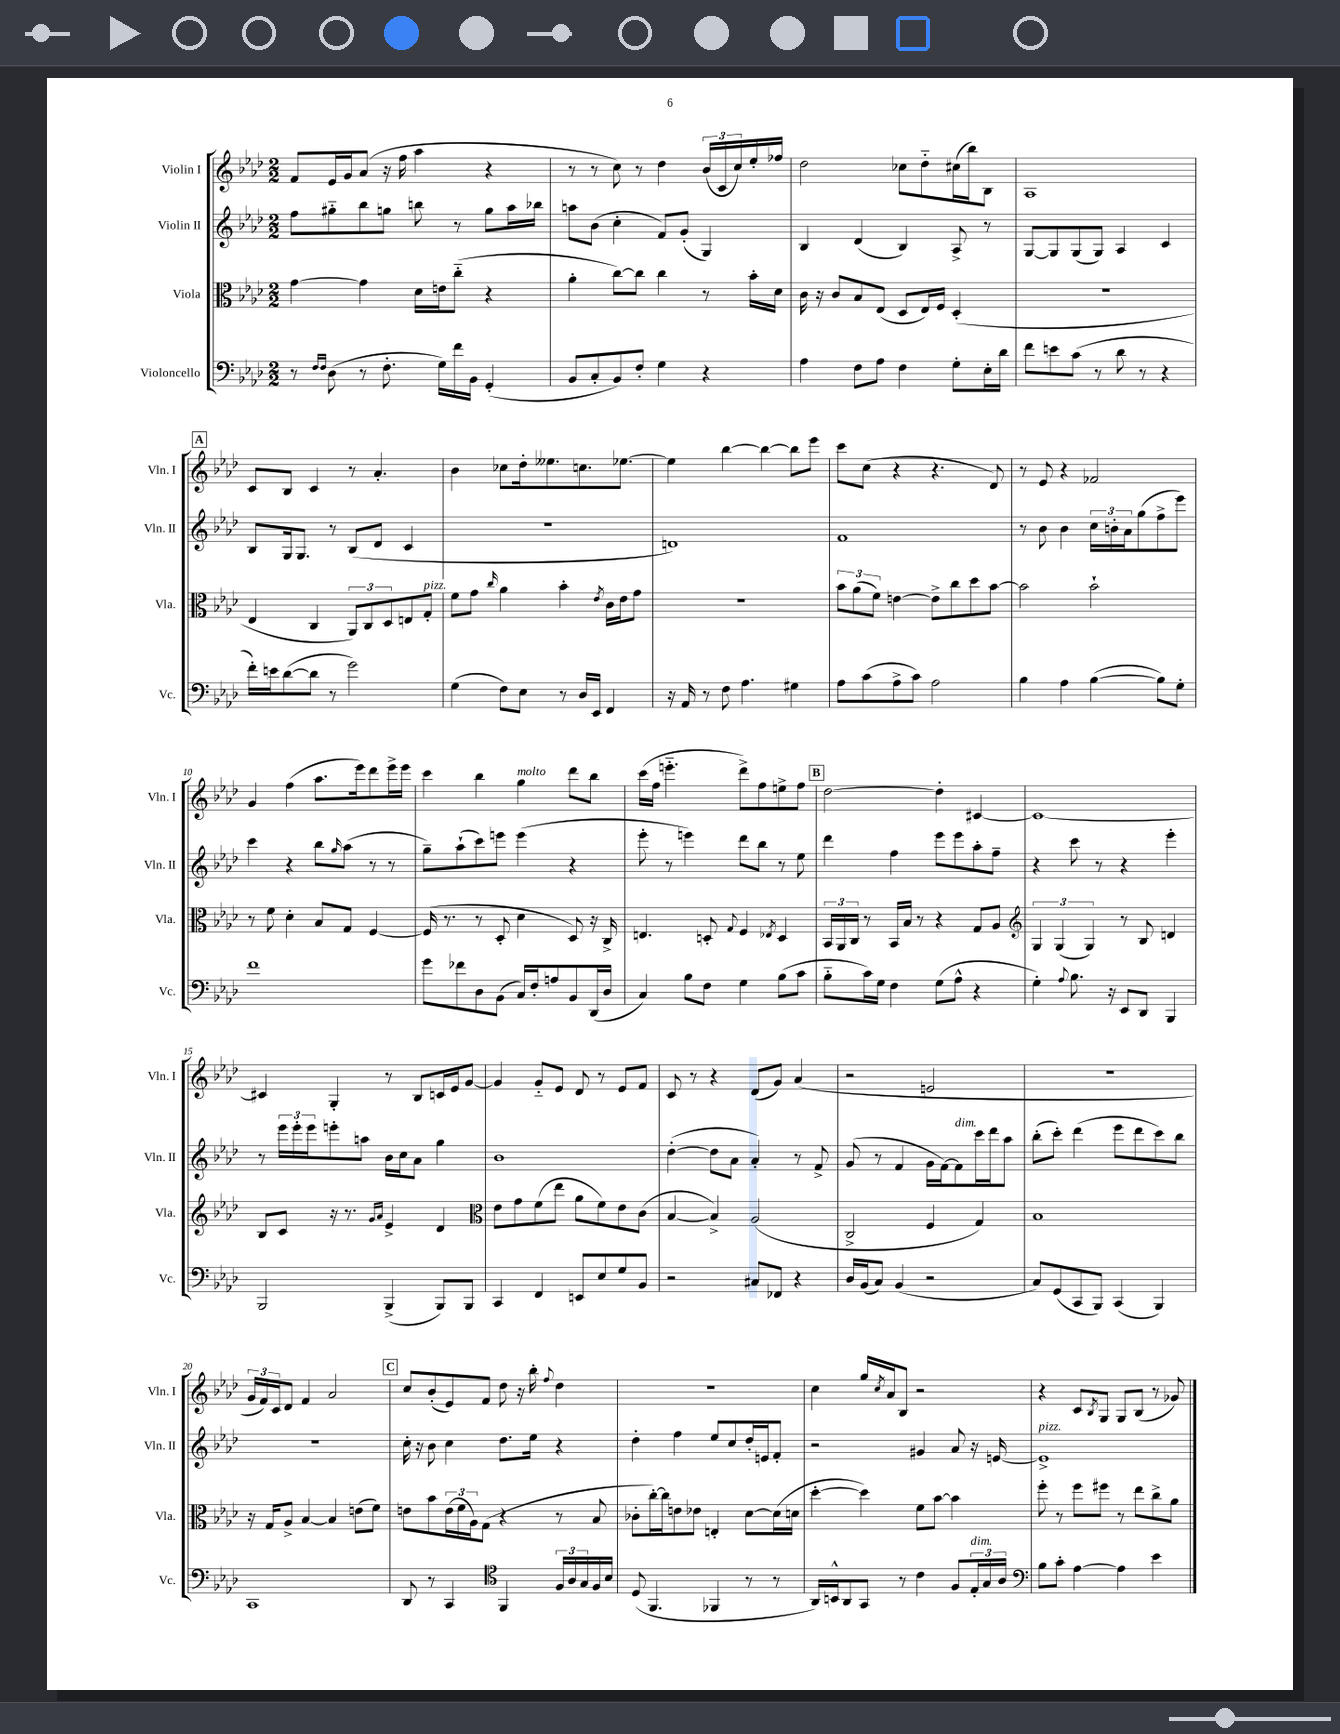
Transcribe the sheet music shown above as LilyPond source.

<<
\new StaffGroup <<
\new Staff = "s0" \with { instrumentName = "Violin I" shortInstrumentName = "Vln. I" } {
    \clef treble \key aes \major \numericTimeSignature \time 2/2
    f'8 ees'16 g'16 aes'8( r16 f''16 aes''4 r4 |
    r8 r8 c''8) r8 des''4 \tuplet 3/2 { bes'16( c'16 c''16) } ees''16-. fes''16 |
    des''2 ces''8 des''8-_ cis''16( bes''16) bes8 |
    aes1 |
    \mark \markup { \box "A" } c'8 bes8 c'4 r8 aes'4.-. |
    bes'4 ces''8 des''16-. eeses''8. c''8. ees''8.~ |
    ees''4 bes''4~ bes''4~ bes''8 ees'''8 |
    c'''8 c''8( r4 r4. des'8) |
    r8 ees'8 r4 fes'2 |
    g'4 f''4( aes''8. ees'''16) des'''8 ees'''16-> ees'''16 |
    c'''4 bes''4 g''4^\markup { \italic "molto" } des'''8 bes''8 |
    c'''16( f''16 e'''4.-_ des'''8->) f''8 e''8-> f''8 |
    \mark \markup { \box "B" } des''2~ des''4-. cis'4~ |
    cis'1~ |
    cis'4 g4-. r8 bes8 c'16 ees'16 g'8~ |
    g'4 g'8-_ ees'8 des'8 r8 ees'8 f'8 |
    c'8 r8 r4 des'8( g'8) aes'4( |
    r2 e'2 |
    R1 |
    \tuplet 3/2 { g'16 f'16) c'16 } des'8 f'4 aes'2 |
    \mark \markup { \box "C" } c''8 bes'8-.( ees'8) f'8 des''8 r16 bes''16-. \appoggiatura { f''8 } des''4 |
    r1 |
    c''4 g''16 \acciaccatura { c''8 } aes'16 bes8 r2 |
    r4 c'8 \acciaccatura { bes8 } g8 g8 bes8( r8 ges'8) \bar "|." |
}
\new Staff = "s1" \with { instrumentName = "Violin II" shortInstrumentName = "Vln. II" } {
    \clef treble \key aes \major \numericTimeSignature \time 2/2
    f''8 gis''8-_ bes''8 g''8 b''8 r8 g''8 aes''16 bes''16 |
    a''8 bes'8( c''4-. f'8) g'8-.( g4) |
    bes4 des'4( bes4) aes8-> r8 |
    g8~ g8 g8( g8) aes4 c'4 |
    \mark \markup { \box "A" } bes8 g16 g8. r8 bes8( des'8 c'4 |
    R1 |
    d'1) |
    f'1 |
    r8 bes'8 bes'4 \tuplet 3/2 { c''16 b'16-. aes'16 } g''8( f''8-> ees'''8) |
    c'''4 r4 bes''8 \grace { g''16 } aes''8( r8 r8 |
    g''8--) aes''8-!( c'''8) e'''8 e'''4( r4 |
    ees'''8-. r8 e'''4) des'''8 bes''8 r8 ees''8 |
    \mark \markup { \box "B" } des'''4 f''4 ees'''8 ees'''8 aes''8-. f''8-- |
    r4 c'''8 r8 r4 ees'''4-. |
    r8 \tuplet 3/2 { ees'''16 ees'''16-. ees'''16 } e'''8-. a''8 bes'16 c''16 aes'8 g''4 |
    bes'1 |
    des''4~-.( des''8 aes'8 aes'4-.) r8 f'8-> |
    g'8( r8 f'4 g'16 f'16~) f'8^\markup { \italic "dim." } c'''16 des'''16 aes''8 |
    bes''8-.( c'''8-.) des'''4( ees'''8 des'''8 c'''8) bes''8 |
    R1 |
    \mark \markup { \box "C" } c''16-. r16 bes'8 c''4 des''8. ees''16 r4 |
    des''4-. f''4 ees''8 c''8 des''16-. e'16 f'8-. |
    r2 gis'4 aes'8 r16 e'16~ |
    e'1->^\markup { \italic "pizz." } \bar "|." |
}
\new Staff = "s2" \with { instrumentName = "Viola" shortInstrumentName = "Vla." } {
    \clef alto \key aes \major \numericTimeSignature \time 2/2
    g'4~ g'4 des'16 e'16 c''8-_( r4 |
    aes'4-. c''8~) c''8 c''4 r8 bes'16-. des'16 |
    c'16 r16 c'8 bes8 ees8( des8 ees16) f16 des4-.( |
    R1 |
    \mark \markup { \box "A" } ees4 c4 \tuplet 3/2 { aes,8) c8 des8 } e8 g8-.^\markup { \italic "pizz." } |
    f'8 g'8 \grace { c''16 } aes'4 bes'4-. \acciaccatura { ees'8 } c'16 ees'16 g'8 |
    R1 |
    \tuplet 3/2 { bes'8 aes'8( f'8) } e'4~ e'8-> c''8 des''8 bes'8~ |
    bes'2 bes'2-! |
    r8 f'8 des'4-. bes8 g8 f4~ |
    f16( r8. r8 des8-. des'4 des8) r16 c16-> |
    e4. d8-. \appoggiatura { g8 } f4 \acciaccatura { ees8 } d4 |
    \mark \markup { \box "B" } \tuplet 3/2 { bes,16 aes,16 c16 } r8 bes,16 bes16 r8 r4 g8 aes8 |
    \clef treble \tuplet 3/2 { g4 g4( g4) } r8 bes8 d'4 |
    bes8 c'8 r16 r8. \grace { g'16 aes'16 } ees'4-> des'4 |
    \clef alto ees'8 g'8 f'8( ees''8 aes'8 f'8) ees'8 c'8( |
    bes4~ bes4->) aes2( |
    c2-> f4 g4) |
    bes1 |
    r16 g16 aes8-> bes4~ bes4 e'8( f'8) |
    \mark \markup { \box "C" } e'8 bes'8 \tuplet 3/2 { e'16( f'16 aes16) } g8( r4 r8 bes8 |
    ces'8-. c''16~-.) c''16 e'8 ees'8 e4-. des'8~ des'16( d'16 |
    des''4~-. des''4) f'8 bes'8~ bes'4 |
    f''8-. r8 f''8 fis''8 r8 ees''8 c''8-> aes'8 \bar "|." |
}
\new Staff = "s3" \with { instrumentName = "Violoncello" shortInstrumentName = "Vc." } {
    \clef bass \key aes \major \numericTimeSignature \time 2/2
    r8 \grace { f16 f16 } des8( r8 f8.-. g16) f'16 bes,16 g,4-.( |
    bes,8 c8-. bes,8) f8-. g4 r4 |
    aes4 f8 aes8 f4 g8-. ees16-. des'16 |
    f'8 e'8 c'8( r8 des'8 r8 r4 |
    \mark \markup { \box "A" } f'16-.) e'16 des'8~( des'8 r8 g'2) |
    g4( f8) ees8 r8 des16 ees,16 f,4 |
    r16 aes,16 r8 f8 aes4. gis4 |
    aes8 c'8( aes8-> c'8) aes2 |
    bes4 aes4 bes4~( bes8) g8-. |
    f'1 |
    g'8 fes'8 des8 bes,8( c16) f16-. a8 bes,8 des,16( des16 |
    c4) bes8 f8 g4 bes8( c'8 |
    \mark \markup { \box "B" } bes8-_ c'16) g16 f4 g8( aes8-^ r4 |
    g4-.) \appoggiatura { aes8 } bes8. r16 ees,8 des,8 bes,,4 |
    bes,,2 bes,,4->( bes,,8) bes,,8 |
    c,4 f,4 e,8 ees8 g8 bes,8 |
    r2 cis8 fes,8 r4 |
    des16 bes,16( c8) bes,4( r2 |
    c8) g,8( c,8 bes,,8) c,4( bes,,4) |
    c,1 |
    \mark \markup { \box "C" } des,8 r8 c,4 \clef tenor f,4 \tuplet 3/2 { f16 aes16 g16 } f16 bes16 |
    des8( f,4. fes,4 r8 r8 |
    aes,16) b,16-^ aes,8 g,8 r8 c'4 f8 \tuplet 3/2 { ees16-.^\markup { \italic "dim." } g16 aes16 } |
    \clef bass bes8 c'8-. aes4~ aes4 ees'4 \bar "|." |
}
>>
>>
